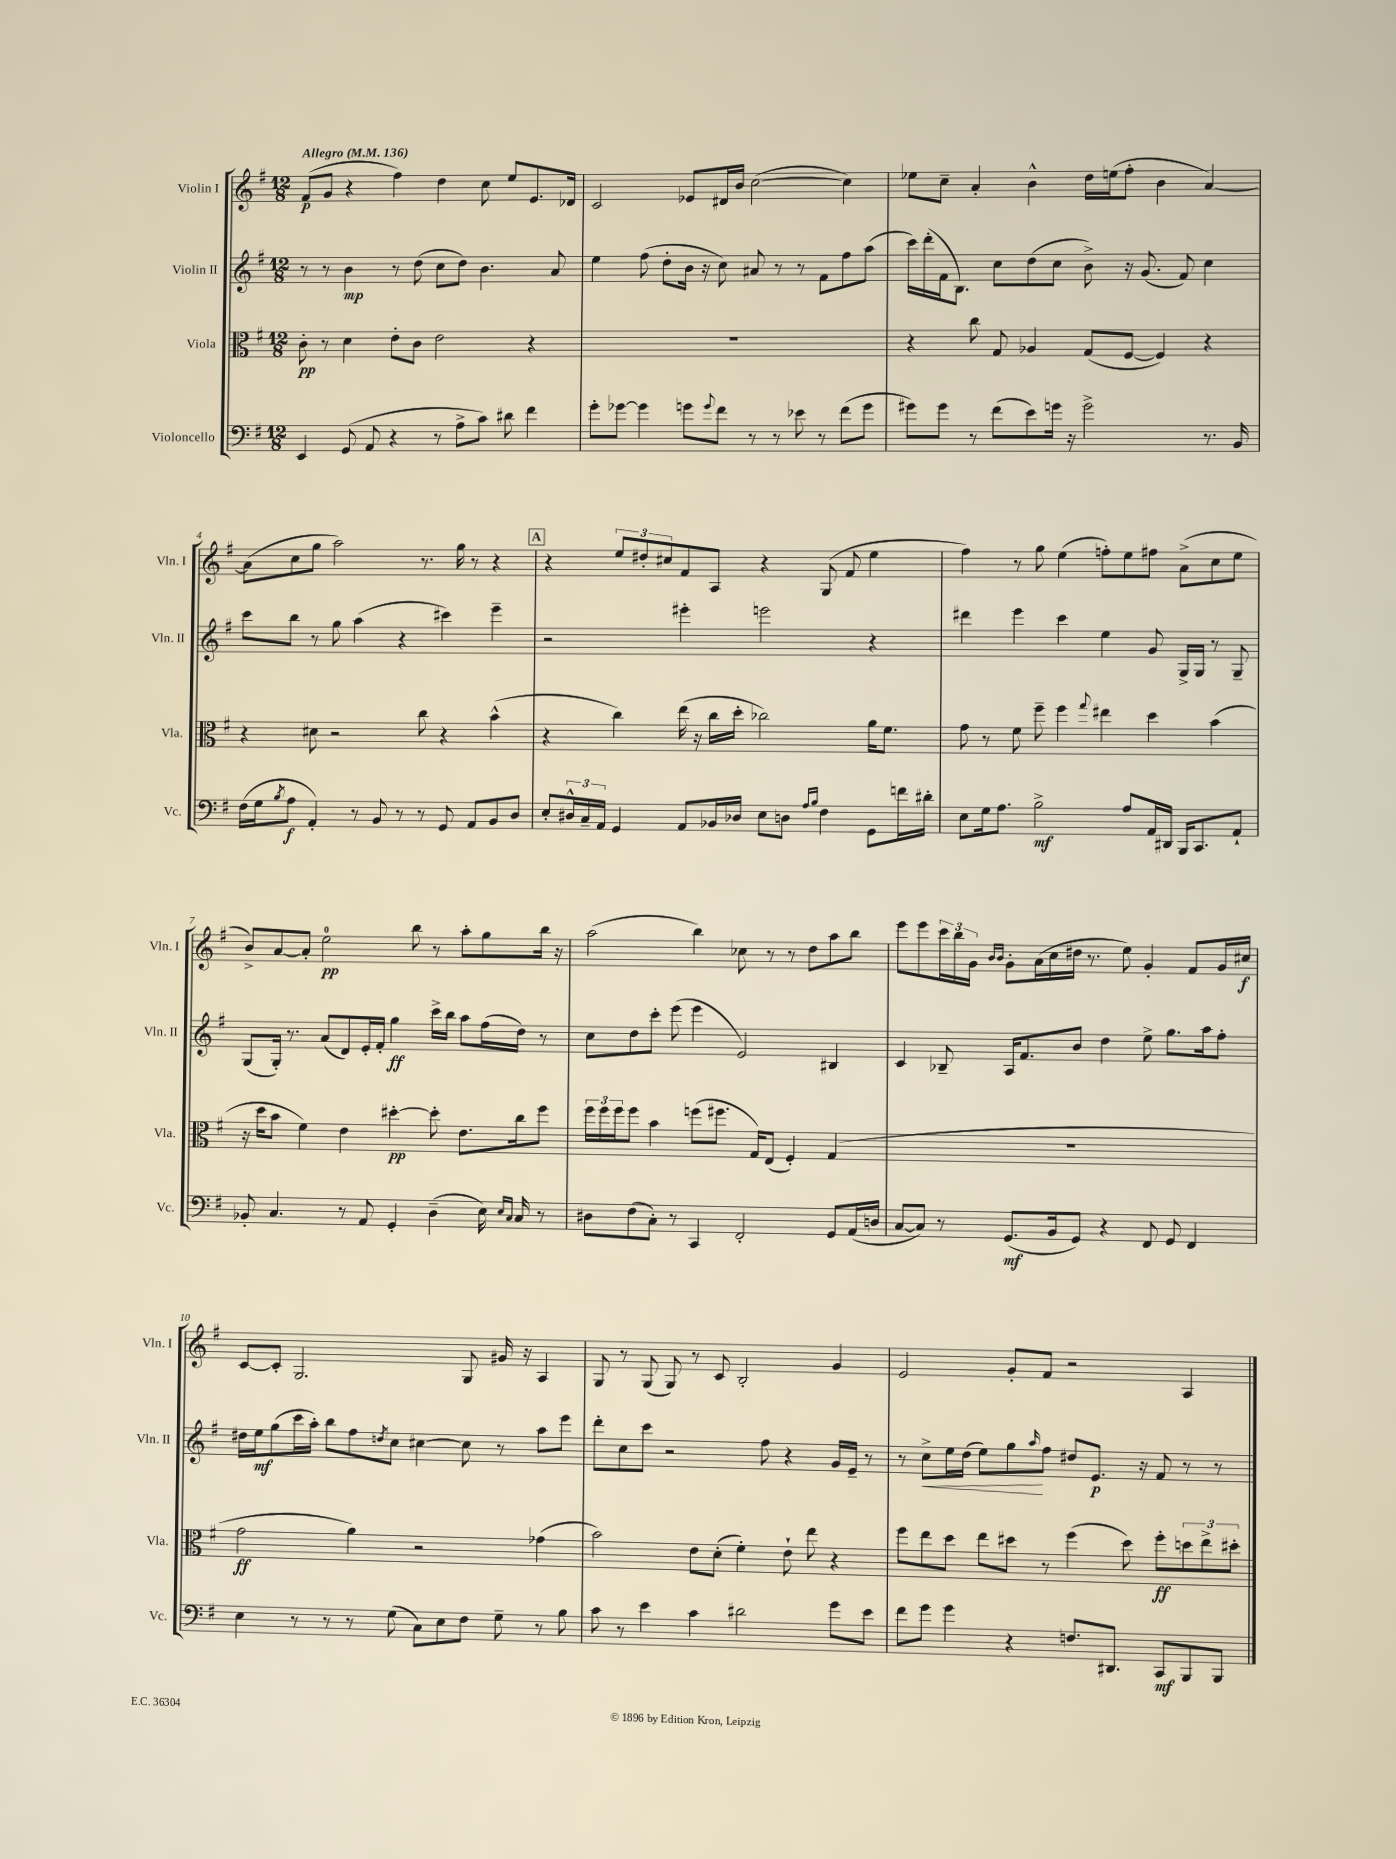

**kern	**kern	**kern	**kern
*staff4	*staff3	*staff2	*staff1
*clefF4	*clefC3	*clefG2	*clefG2
*k[f#]	*k[f#]	*k[f#]	*k[f#]
*M12/8	*M12/8	*M12/8	*M12/8
*MM136	*MM136	*MM136	*MM136
4EE	8c'	8r	(8f#
.	8r	8r	8g
(8GG	4d	4b	4r
8AA	.	.	.
4r	8e'	8r	4ff#)
.	8c	(8dd	.
8r	2e	8cc	4dd
8A^	.	8dd)	.
8c)	.	4.b	8cc
8d#	.	.	8ee
4f#	4r	.	8.e
.	.	8a	.
.	.	.	16d-
=	=	=	=
8g'	1.r	4ee	2c
[8g-	.	.	.
4g-]	.	(8ff#	.
.	.	8dd'	.
8g	.	16b	8e-
.	.	16r	.
8qqg	.	.	.
8f#	.	8cc)	16d#
.	.	.	16b
8r	.	8a#	([2cc
8r	.	8r	.
8e-	.	8r	.
8r	.	8f#	.
(8f#	.	8ff#	4cc])
8g	.	(8aa	.
=	=	=	=
8g#)	4r	16ccc)	8ee-
.	.	(16ddd'	.
8g#	.	16f#	8cc~
.	.	8.B)	.
8r	8cc	.	4a'
(8f#	8G	8cc	.
8e)	4A-	(8dd	4b^^
16g	.	8cc	.
16r	.	.	.
2g^	(8G	8b^)	16dd
.	.	.	(16ee
.	[8F#	16r	8ff#'
.	.	(8.g	.
.	4F#])	.	4b
.	.	8f#)	.
8.r	4r	4cc	[4a)
16BB	.	.	.
=	=	=	=
(16F#	4r	8ccc	(8a]
16G	.	.	.
8qB	.	.	.
8A	.	8bb	8cc
4AA')	8d#	8r	8gg
.	2r	8gg	2aa)
8r	.	(4aa	.
8BB	.	.	.
8r	.	4r	.
8r	8cc	.	8.r
8GG	4r	4ccc#)	.
.	.	.	16gg
8AA	.	.	8r
8BB	(4b^^	4eee~	4r
8D	.	.	.
=	=	=	=
8E'	4r	2r	4r
24D#^^	.	.	.
24C~	.	.	.
24AA	.	.	.
4GG	4cc)	.	12ee
.	.	.	12dd#'
.	.	.	12cc#
8AA	(16ee	4eee#'	8f#
.	16r	.	.
16BB-	16cc	.	8A
16D-	16dd'	.	.
8E	2cc-)	2eee	4r
8D	.	.	.
16qqA	.	.	.
16qqB	.	.	.
4F#	.	.	(8G
.	.	.	8f#
8GG	16a	4r	4ee
.	8.f#	.	.
16f	.	.	.
16d#'	.	.	.
=	=	=	=
8E	8g	4ddd#	4ff#)
16G	8r	.	.
8.A	.	.	.
.	8f#	4eee	8r
2B^	8ff#~	.	8gg
.	4ff#	4ccc	(4ee
.	8qqgg	.	.
.	4ee#	4ee	8ff')
8A	.	.	8ee
16AA	4dd	8g	8ff#
16DD#	.	.	.
16BBB	.	16G^	(8a^
8.CC	.	16G	.
.	(4b	8r	8cc
8AA`	.	8G~	8ee
=	=	=	=
8BB-'	16r	(8G	8b^)
.	16dd	.	.
4.C	8b	16G')	[8a
.	.	8.r	.
.	4f#)	.	8a']
.	.	(8a	2ee
8r	4e	8d)	.
8AA	.	16e'	.
.	.	16f#'	.
4GG'	[4dd#'	4gg	.
.	.	.	8bb
(4D~	8dd#']	16ccc^	8r
.	.	16bb	.
.	8.e	8aa	8aa'
16E)	.	(16ff#	8gg
16qqE	.	.	.
16qqC	.	.	.
16C	16cc	16dd)	.
8r	8ff#	8r	16bb
.	.	.	16r
=	=	=	=
8D#	24ff#	8cc	(2aa
.	24ff#	.	.
.	24ff#	.	.
(8F#	8ff#	8dd	.
8C')	4b	8ccc'	.
8r	.	(8eee	.
4CC	(8ff	4eee	4bb)
.	8.ff#	.	.
2FF#'	.	2e)	8cc-
.	16G)	.	.
.	(8E	.	8r
.	4F#')	.	8r
.	.	.	8dd
8GG	(4G	4B#	8aa
(16AA	.	.	8bb
16D	.	.	.
=	=	=	=
[8C	1.r	4c	8eee
8C])	.	.	8eee
8r	.	8B-~	24ccc
.	.	.	24bb
.	.	.	24g
.	.	.	16qqb
.	.	.	16qqb
(8.GG	.	16A	8g'
.	.	8.f#	.
.	.	.	(16a
16BB	.	.	16cc
8GG)	.	8b	16dd#
.	.	.	8.r
4r	.	4dd	.
.	.	.	8ee)
8FF#	.	8ee^	4g'
8GG	.	8.gg	.
4FF#	.	.	8f#
.	.	16aa	.
.	.	8ff#'	16g
.	.	.	16cc#
=	=	=	=
4E	2g	16dd#	[8c
.	.	16ee	.
.	.	(8gg	8c']
8r	.	16ccc	2.G
.	.	16aa')	.
8r	.	8bb	.
8r	4a)	8ff#	.
.	.	8qdd	.
(8G	.	8cc	.
8C)	2r	[4cc#	.
8E	.	.	.
8F#	.	8cc#]	8G
8G~	.	8r	16g#
.	.	.	16r
8r	(4g-	8aa	4A
8B	.	8eee	.
=	=	=	=
8c	2b)	8ddd'	8G
8r	.	8cc	8r
4e	.	8ccc	(8G
.	.	2r	8G)
4c	8e	.	8r
.	(8d'	.	8c
2d#	4f#')	.	2B'
.	.	8ff#	.
.	8e`	4r	.
.	8ee	.	.
8g	4r	16g	4g
.	.	16e~	.
8e	.	8r	.
=	=	=	=
8f#	8ff#	8r	2e
8g	8ee	8cc^	.
4g	8dd	16ee	.
.	.	(16dd	.
.	8ee	8ee)	.
4r	8dd#	8gg	8g'
.	.	16qqaa	.
.	8r	8ff#	8f#
8.F	(4ff#	8dd#	2r
.	.	8.e	.
8.DD#	.	.	.
.	8dd#)	.	.
.	.	16r	.
8CC	8ff#'	8f#	.
8BBB	12dd	8r	4A
.	12ee^	.	.
8BBB	.	8r	.
.	12dd#'	.	.
==	==	==	==
*-	*-	*-	*-
